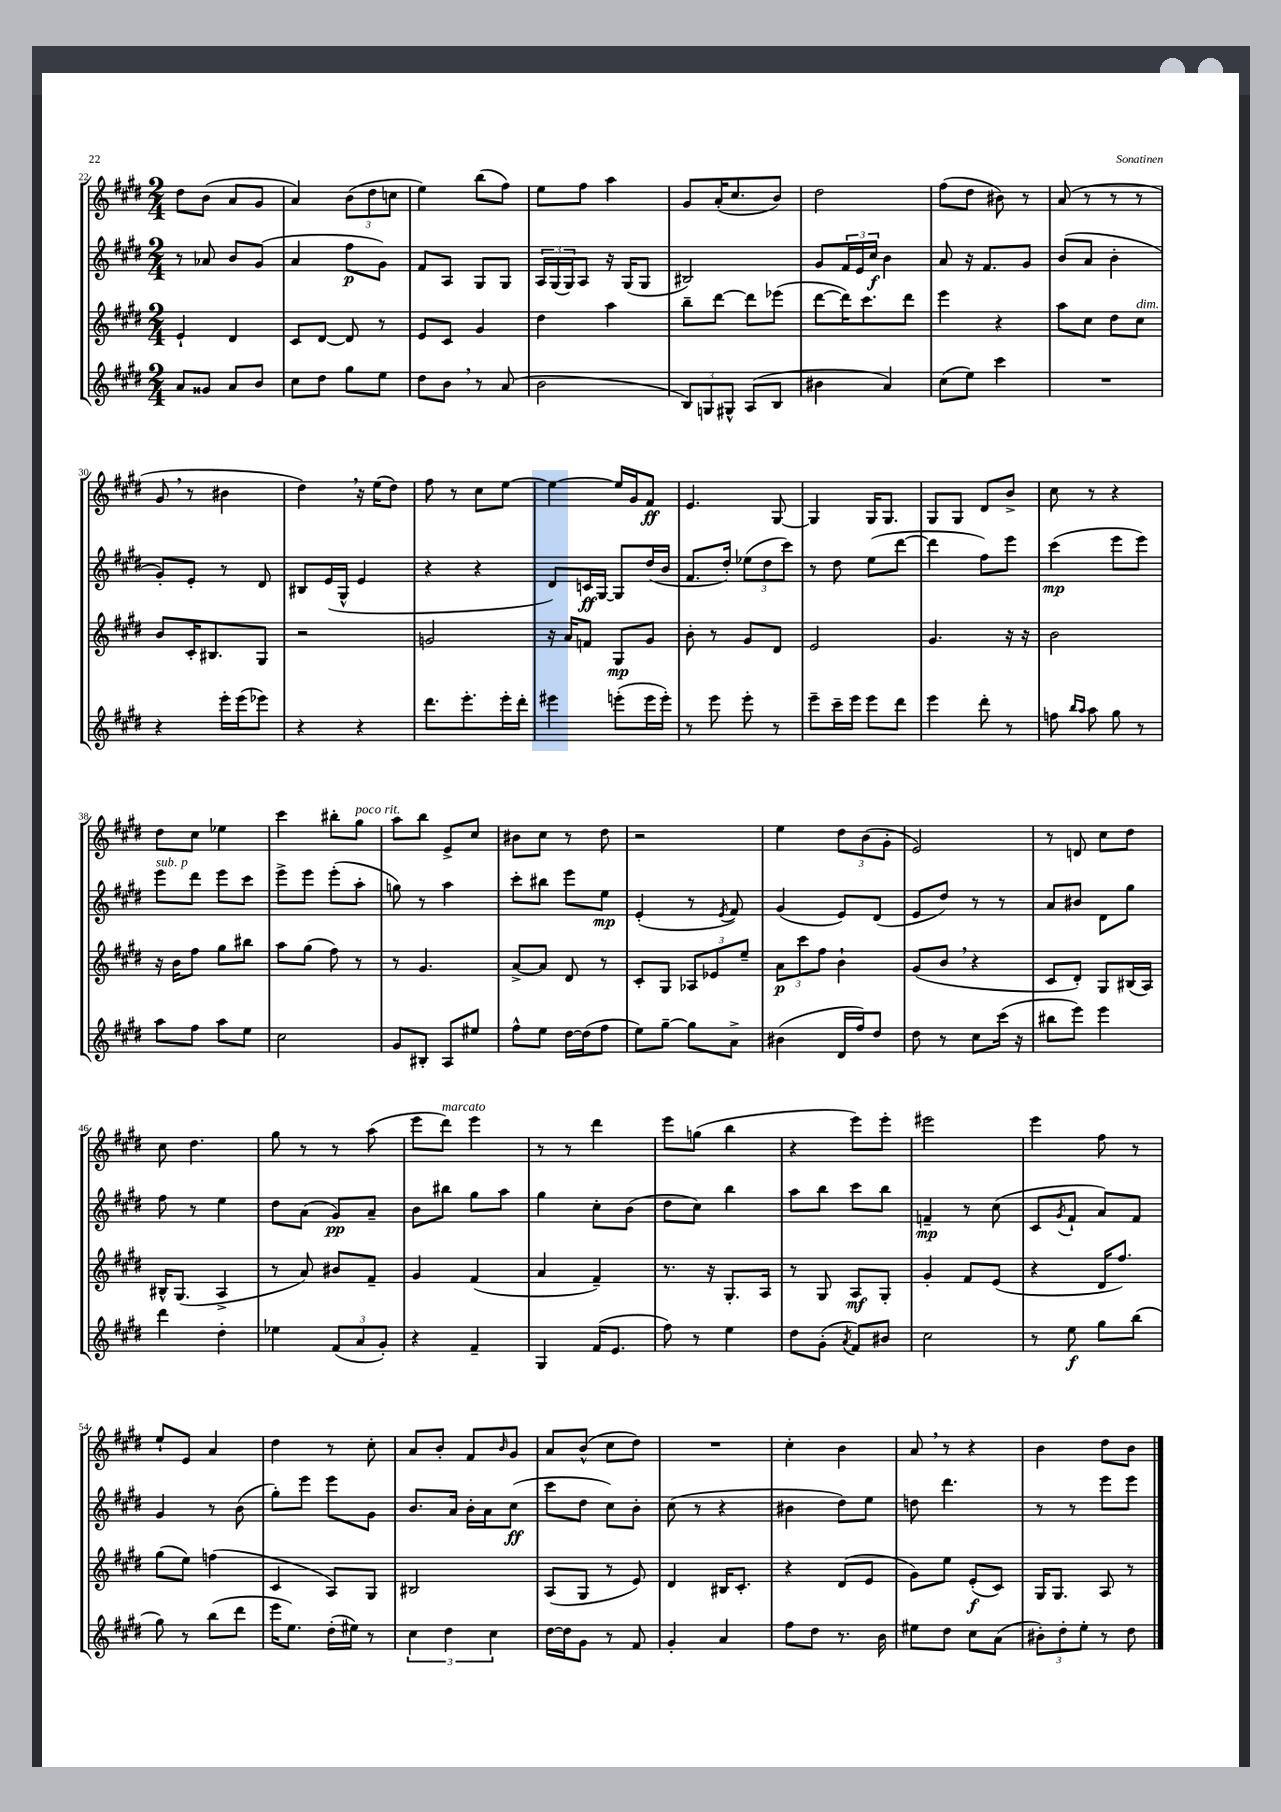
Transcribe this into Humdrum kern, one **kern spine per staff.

**kern	**dynam	**kern	**dynam	**kern	**dynam	**kern	**dynam
*part4	*part4	*part3	*part3	*part2	*part2	*part1	*part1
*staff4	*staff4	*staff3	*staff3	*staff2	*staff2	*staff1	*staff1
*clefG2	*	*clefG2	*	*clefG2	*	*clefG2	*
*k[f#c#g#d#]	*	*k[f#c#g#d#]	*	*k[f#c#g#d#]	*	*k[f#c#g#d#]	*
*M2/4	*	*M2/4	*	*M2/4	*	*M2/4	*
=22	=22	=22	=22	=22	=22	=22	=22
8a/L	.	4e`/	.	8r	.	8dd#\L	.
8g##X/J	.	.	.	8a-X/	.	(8b\J	.
8a/L	.	4d#/	.	8b/L	.	8a/L	.
8b/J	.	.	.	(8g#/J	.	8g#/J	.
=23	=23	=23	=23	=23	=23	=23	=23
8cc#\L	.	8c#/L	.	4a/	.	4a/)	.
8dd#\J	.	[8d#/J	.	.	.	.	.
8gg#\L	.	8d#/]	.	8ff#\L	p	(12b\L	.
.	.	.	.	.	.	12dd#\	.
8ee\J	.	8r	.	8g#\J)	.	.	.
.	.	.	.	.	.	12ccn\J	.
=24	=24	=24	=24	=24	=24	=24	=24
8dd#\L	.	8e/L	.	8f#/L	.	4ee\)	.
8b,\J	.	8c#/J	.	8A/J	.	.	.
8r	.	4g#/	.	8G#/L	.	(8bb\L	.
(8a/	.	.	.	8G#/J	.	8ff#\J)	.
=25	=25	=25	=25	=25	=25	=25	=25
2b\	.	4dd#\	.	24A/LL	.	8ee\L	.
.	.	.	.	(24G#/	.	.	.
.	.	.	.	24G#/J)	.	.	.
.	.	.	.	8A/J	.	8ff#\J	.
.	.	4aa\	.	16r	.	4aa\	.
.	.	.	.	(16G#/KL	.	.	.
.	.	.	.	8G#/J	.	.	.
=26	=26	=26	=26	=26	=26	=26	=26
12B/L)	.	8bb~\L	.	2B#X/)	.	8g#/L	.
12Gn/	.	.	.	.	.	.	.
.	.	[8ddd#\J	.	.	.	(16a'/K	.
12G#X^^/J	.	.	.	.	.	.	.
.	.	.	.	.	.	8.cc#/	.
(8A/L	.	8ddd#\L]	.	.	.	.	.
8B/J	.	(8eee-X\J	.	.	.	8b/J)	.
=27	=27	=27	=27	=27	=27	=27	=27
4b#X\	.	[8ddd#\L	.	8g#/L	.	2dd#\	.
.	.	16ddd#\K])	.	24f#/L	.	.	.
.	.	.	.	24e/	.	.	.
.	.	8.ccc#\	.	.	.	.	.
.	.	.	.	24cc#/JJ	f	.	.
4a/)	.	.	.	4b\	.	.	.
.	.	8ddd#\J	.	.	.	.	.
=28	=28	=28	=28	=28	=28	=28	=28
(8cc#\L	.	4eee\	.	8a/	.	(8ff#\L	.
8ee\J)	.	.	.	16r	.	8dd#\J	.
.	.	.	.	8.f#/L	.	.	.
4ccc#\	.	4r	.	.	.	8b#X\)	.
.	.	.	.	8g#/J	.	8r	.
=29	=29	=29	=29	=29	=29	=29	=29
2r	.	8aa\L	.	(8b/L	.	(8a/	.
.	.	8cc#\J	.	8a/J	.	8r	.
.	.	8dd#\L	.	4b'\	.	8r	.
!	!	!LO:TX:a:i:t=dim.	!	!	!	!	!
.	.	8cc#\J	.	.	.	8r	.
!!LO:LB:g=z
=30	=30	=30	=30	=30	=30	=30	=30
4r	.	8b/L	.	8g#'/L)	.	8g#,/	.
.	.	16c#'/K	.	8e'/J	.	8r	.
.	.	8.B#X/	.	.	.	.	.
16eee'\LL	.	.	.	8r	.	4b#X\	.
(16eee\J	.	.	.	.	.	.	.
8eee-X\J)	.	8G#/J	.	8d#/	.	.	.
=31	=31	=31	=31	=31	=31	=31	=31
4r	.	2r	.	8B#X/L	.	4dd#,\)	.
.	.	.	.	(16e/L	.	.	.
.	.	.	.	16G#^^/JJ	.	.	.
4r	.	.	.	4e/	.	16r	.
.	.	.	.	.	.	(16ee\KL	.
.	.	.	.	.	.	8dd#\J)	.
=32	=32	=32	=32	=32	=32	=32	=32
8.ddd#\L	.	2gn/	.	4r	.	8ff#\	.
.	.	.	.	.	.	8r	.
8.eee'\	.	.	.	.	.	.	.
.	.	.	.	4r	.	8cc#\L	.
16eee'\L	.	.	.	.	.	[8ee\J	.
16ddd#'\JJ	.	.	.	.	.	.	.
=33	=33	=33	=33	=33	=33	=33	=33
4eee#X\	.	16r	.	8d#/L)	.	4ee\_	.
.	.	16a/KL	.	.	.	.	.
.	.	8fn/J	.	16cn/L	ff	.	.
.	.	.	.	[16G#/JJ	.	.	.
(8eeen'\L	.	8G#/L	mp	8G#/L]	.	16ee/LL]	.
.	.	.	.	.	.	16g#/J	.
16eee\L	.	8g#/J	.	(16dd#/L	.	8f#/J	ff
16eee'\JJ)	.	.	.	16b/JJ	.	.	.
=34	=34	=34	=34	=34	=34	=34	=34
8r	.	8b'\	.	8.f#/L	.	4.e/	.
8eee\	.	8r	.	.	.	.	.
.	.	.	.	16dd#'/Jk)	.	.	.
8eee'\	.	8g#/L	.	(12ee-X\L	.	.	.
.	.	.	.	12dd#\	.	.	.
8r	.	8d#/J	.	.	.	[8G#/	.
.	.	.	.	12ccc#\J)	.	.	.
=35	=35	=35	=35	=35	=35	=35	=35
8eee~\L	.	2e/	.	8r	.	4G#/]	.
16ccc#~\L	.	.	.	8dd#\	.	.	.
16eee\JJ	.	.	.	.	.	.	.
8eee\L	.	.	.	(8ee\L	.	16G#/KL	.
.	.	.	.	.	.	8.G#/J	.
8ddd#\J	.	.	.	[8ddd#\J	.	.	.
=36	=36	=36	=36	=36	=36	=36	=36
4eee\	.	4.g#/	.	4ddd#\]	.	8G#/L	.
.	.	.	.	.	.	8G#/J	.
8ddd#'\	.	.	.	8ff#\L)	.	8d#/L	.
8r	.	16r	.	8eee\J	.	8b^/J	.
.	.	16r	.	.	.	.	.
=37	=37	=37	=37	=37	=37	=37	=37
8ffn\	.	2b\	.	(4ccc#\	mp	8cc#\	.
16qqbb/LL	.	.	.	.	.	.	.
16qqaa/JJ	.	.	.	.	.	.	.
8aa\	.	.	.	.	.	8r	.
8gg#\	.	.	.	8eee\L	.	4r	.
8r	.	.	.	8eee\J)	.	.	.
!!LO:LB:g=z
=38	=38	=38	=38	=38	=38	=38	=38
!	!	!	!	!LO:TX:a:i:t=sub. p	!	!	!
8aa\L	.	16r	.	8eee\L	.	8dd#\L	.
.	.	16b\KL	.	.	.	.	.
8ff#\J	.	8ff#\J	.	8ddd#\J	.	8cc#\J	.
8aa\L	.	8gg#\L	.	8eee\L	.	4ee-X\	.
8ee\J	.	8bb#X\J	.	8ccc#\J	.	.	.
=39	=39	=39	=39	=39	=39	=39	=39
2cc#\	.	8aa\L	.	8eee^\L	.	4ccc#\	.
.	.	(8gg#\J	.	8eee\J	.	.	.
.	.	8ff#\)	.	(8eee'\L	.	8bb#X'\L	.
!	!	!	!	!	!	!LO:TX:a:i:t=poco rit.	!
.	.	8r	.	8aa'\J	.	8gg#\J	.
=40	=40	=40	=40	=40	=40	=40	=40
8g#/L	.	8r	.	8ggn\)	.	8aa\L	.
8B#X'/J	.	4.g#/	.	8r	.	8bb\J	.
8A/L	.	.	.	4aa\	.	8e^/L	.
8ee#X/J	.	.	.	.	.	8cc#/J	.
=41	=41	=41	=41	=41	=41	=41	=41
8ff#^^\L	.	[8a^/L	.	8ccc#'\L	.	8b#X\L	.
8ee\J	.	8a/J]	.	8bb#X\J	.	8cc#\J	.
[16dd#\LL	.	8d#/	.	8eee\L	.	8r	.
(16dd#\J]	.	.	.	.	.	.	.
8ff#\J	.	8r	.	8ee\J	mp	8dd#\	.
=42	=42	=42	=42	=42	=42	=42	=42
8ee\L)	.	8c#'/L	.	(4e'/	.	2r	.
[8gg#~\J	.	8G#/J	.	.	.	.	.
8gg#\L]	.	12A-X/L	.	8r	.	.	.
.	.	12e-X/	.	.	.	.	.
.	.	.	.	8qe/	.	.	.
8a^\J	.	.	.	8f#/)	.	.	.
.	.	12ee~/J	.	.	.	.	.
=43	=43	=43	=43	=43	=43	=43	=43
(4b#X\	.	12a\L	p	(4g#/	.	4ee\	.
.	.	12ccc#\	.	.	.	.	.
.	.	12ff#\J	.	.	.	.	.
16d#/LL	.	4b`\	.	8e/L)	.	12dd#\L	.
16ff#/J)	.	.	.	.	.	.	.
.	.	.	.	.	.	(12b\	.
8dd#/J	.	.	.	(8d#/J	.	.	.
.	.	.	.	.	.	12g#'\J	.
=44	=44	=44	=44	=44	=44	=44	=44
8dd#\	.	(8g#/L	.	8e/L	.	2e/)	.
8r	.	8b,/J	.	8dd#/J)	.	.	.
8cc#\L	.	4r	.	8r	.	.	.
(16ccc#\Jk	.	.	.	8r	.	.	.
16r	.	.	.	.	.	.	.
=45	=45	=45	=45	=45	=45	=45	=45
8bb#X\L	.	8c#/L	.	8a/L	.	8r	.
8eee\J)	.	8d#'/J)	.	8b#X/J	.	8dn/	.
4eee\	.	8G#/L	.	8d#\L	.	8cc#\L	.
.	.	(16B#X/L	.	8gg#\J	.	8dd#\J	.
.	.	16A/JJ)	.	.	.	.	.
!!LO:LB:g=z
=46	=46	=46	=46	=46	=46	=46	=46
4ddd#\	.	16B#X^^/KL	.	8ff#\	.	8cc#\	.
.	.	(8.G#/J	.	.	.	.	.
.	.	.	.	8r	.	4.dd#\	.
4dd#'\	.	4A^/	.	4ee\	.	.	.
=47	=47	=47	=47	=47	=47	=47	=47
4ee-X\	.	8r	.	8dd#\L	.	8gg#\	.
.	.	8a/)	.	(8a\J	.	8r	.
(12f#/L	.	8b#X/L	.	8g#/L)	pp	8r	.
12a/	.	.	.	.	.	.	.
.	.	8f#~/J	.	8a~/J	.	(8aa\	.
12g#'/J)	.	.	.	.	.	.	.
=48	=48	=48	=48	=48	=48	=48	=48
4r	.	4g#/	.	8b\L	.	8eee\L	.
!	!	!	!	!	!	!LO:TX:a:i:t=marcato	!
.	.	.	.	8bb#X\J	.	8ddd#\J)	.
4f#~/	.	(4f#/	.	8gg#\L	.	4eee\	.
.	.	.	.	8aa\J	.	.	.
=49	=49	=49	=49	=49	=49	=49	=49
4G#/	.	4a/	.	4gg#\	.	8r	.
.	.	.	.	.	.	8r	.
(16f#/KL	.	4f#~/)	.	8cc#'\L	.	4ddd#\	.
8.e/J	.	.	.	.	.	.	.
.	.	.	.	(8b\J	.	.	.
=50	=50	=50	=50	=50	=50	=50	=50
8ff#\)	.	8.r	.	8dd#\L	.	8eee\L	.
8r	.	.	.	8cc#\J)	.	(8ggn\J	.
.	.	16r	.	.	.	.	.
4ee\	.	8.G#'/L	.	4bb\	.	4bb\	.
.	.	16A/Jk	.	.	.	.	.
=51	=51	=51	=51	=51	=51	=51	=51
8dd#\L	.	8r	.	8aa\L	.	4r	.
(8g#'\J	.	8G#/	.	8bb\J	.	.	.
8qa/	.	.	.	.	.	.	.
8f#/L)	.	8A/L	mf	8ccc#\L	.	8eee\L)	.
8b#X/J	.	8G#'/J	.	8bb\J	.	8eee'\J	.
=52	=52	=52	=52	=52	=52	=52	=52
2cc#\	.	4g#'/	.	4fn~/	mp	2eee#X\	.
.	.	8f#/L	.	8r	.	.	.
.	.	(8e/J	.	(8cc#\	.	.	.
=53	=53	=53	=53	=53	=53	=53	=53
8r	.	4r	.	8c#/L	.	4eee\	.
.	.	.	.	8qg#/	.	.	.
8ee\	f	.	.	8f#`/J	.	.	.
8gg#\L	.	16d#/KL	.	8a/L)	.	8ff#\	.
.	.	8.ff#/J)	.	.	.	.	.
(8bb\J	.	.	.	8f#/J	.	8r	.
!!LO:LB:g=z
=54	=54	=54	=54	=54	=54	=54	=54
8gg#\)	.	(8gg#\L	.	4g#/	.	8ee`/L	.
8r	.	8ee\J)	.	.	.	8e/J	.
(8bb\L	.	(4ffn\	.	8r	.	4a/	.
8ddd#\J	.	.	.	(8b\	.	.	.
=55	=55	=55	=55	=55	=55	=55	=55
16eee\KL	.	4c#/	.	8gg#'\L)	.	4dd#\	.
8.ee\J)	.	.	.	.	.	.	.
.	.	.	.	8eee\J	.	.	.
(16dd#'\LL	.	8A/L)	.	8eee\L	.	8r	.
16ee#X\JJ)	.	.	.	.	.	.	.
8r	.	8G#/J	.	8g#\J	.	8cc#'\	.
=56	=56	=56	=56	=56	=56	=56	=56
6cc#\	.	2B#X/	.	8.b/L	.	8a/L	.
.	.	.	.	.	.	8b'/J	.
6dd#\	.	.	.	.	.	.	.
.	.	.	.	16a/Jk	.	.	.
.	.	.	.	16b'\LL	.	8f#/L	.
.	.	.	.	16a\J	.	.	.
6cc#\	.	.	.	.	.	.	.
.	.	.	.	.	.	16qqb/	.
.	.	.	.	(8cc#\J	ff	8g#/J	.
=57	=57	=57	=57	=57	=57	=57	=57
[16dd#\LL	.	(8A/L	.	8ccc#\L	.	8a/L	.
16dd#\J]	.	.	.	.	.	.	.
8g#\J	.	8G#/J	.	8dd#\J	.	(8b^^/J	.
8r	.	8r	.	8cc#\L)	.	8cc#\L	.
8f#/	.	8e/)	.	8b'\J	.	8dd#\J)	.
=58	=58	=58	=58	=58	=58	=58	=58
4g#'/	.	4d#/	.	(8cc#\	.	2r	.
.	.	.	.	8r	.	.	.
4a/	.	16B#X/KL	.	4r	.	.	.
.	.	8.c#'/J	.	.	.	.	.
=59	=59	=59	=59	=59	=59	=59	=59
8ff#\L	.	4r	.	4b#X\	.	4cc#'\	.
8dd#\J	.	.	.	.	.	.	.
8.r	.	(8d#/L	.	8dd#\L)	.	4b\	.
.	.	8e/J	.	8ee\J	.	.	.
16b\	.	.	.	.	.	.	.
=60	=60	=60	=60	=60	=60	=60	=60
8ee#X\L	.	8g#\L)	.	8ddn\	.	8a,/	.
8dd#\J	.	8ee\J	.	4.ddd#\	.	8r	.
8cc#\L	.	(8e'/L	f	.	.	4r	.
(8a\J	.	8c#/J)	.	.	.	.	.
=61	=61	=61	=61	=61	=61	=61	=61
12b#X'\L)	.	16G#/KL	.	8r	.	4b\	.
.	.	8.G#/J	.	.	.	.	.
12dd#'\	.	.	.	.	.	.	.
.	.	.	.	8r	.	.	.
12ee'\J	.	.	.	.	.	.	.
8r	.	8A/	.	8eee\L	.	8dd#\L	.
8dd#\	.	8r	.	8eee\J	.	8b\J	.
==	==	==	==	==	==	==	==
*-	*-	*-	*-	*-	*-	*-	*-
